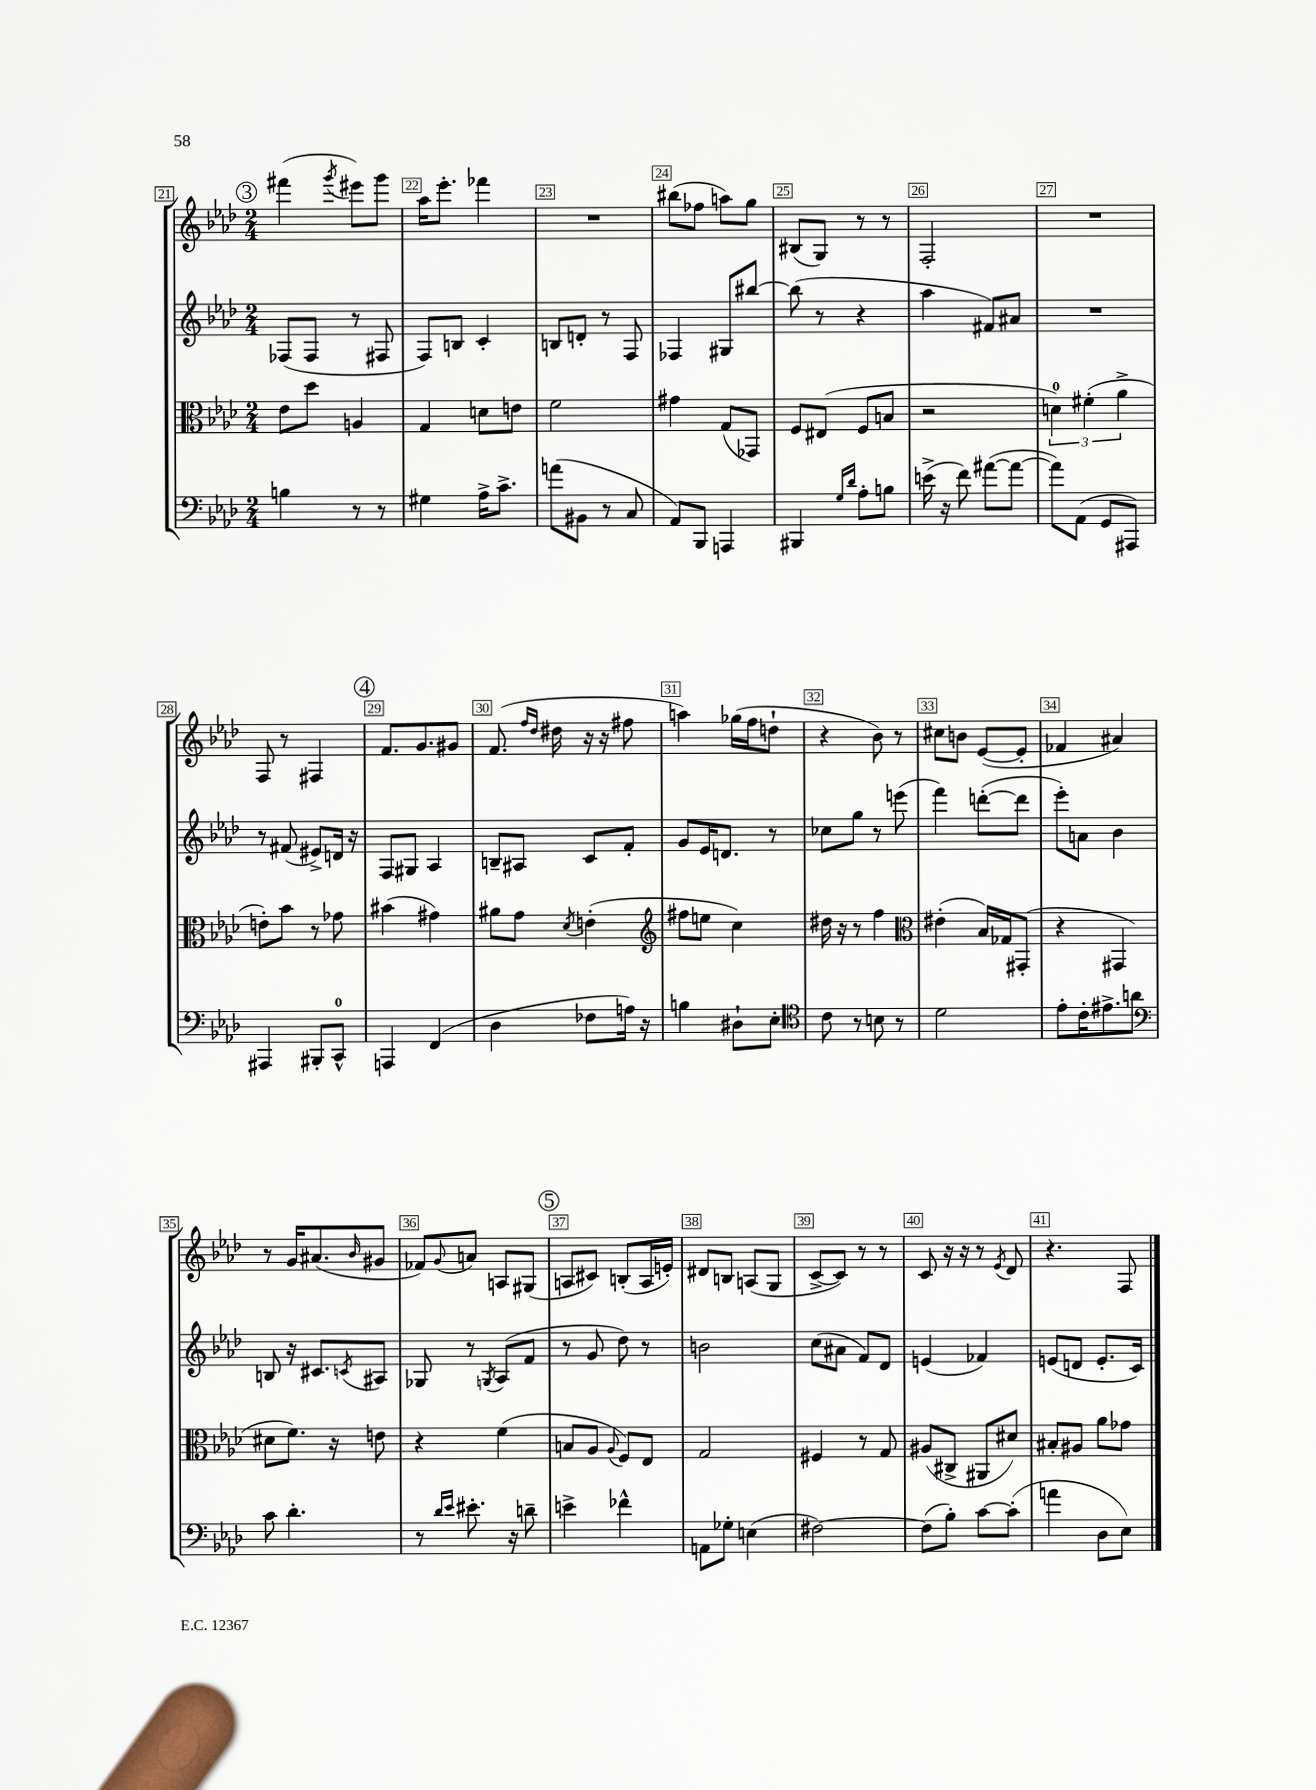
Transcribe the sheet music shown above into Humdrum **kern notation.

**kern	**kern	**kern	**kern
*staff4	*staff3	*staff2	*staff1
*clefF4	*clefC3	*clefG2	*clefG2
*k[b-e-a-d-]	*k[b-e-a-d-]	*k[b-e-a-d-]	*k[b-e-a-d-]
*M2/4	*M2/4	*M2/4	*M2/4
4B	8e-	(8F-	(4fff#
.	8dd-	8F-	.
.	.	.	8qggg
8r	4A	8r	8eee#)
8r	.	8F#	8ggg
=	=	=	=
4G#	4G	8F)	16aa-
.	.	.	8.eee-'
.	.	8B	.
16A-^	8d	4c'	4fff-
8.c^	.	.	.
.	8e	.	.
=	=	=	=
(8a	2f	8B	2r
8BB#	.	8d'	.
8r	.	8r	.
8C	.	8F	.
=	=	=	=
8AA-)	4g#	4F-	(8bb#
8BBB-	.	.	8ff-
4AAA	(8G	8G#	8aa)
.	8GG-)	[8bb#	8gg
=	=	=	=
4BBB#	8F	(8bb#]	(8B#
.	(8E#	8r	8G)
16qqG	.	.	.
16qqd-	.	.	.
8A-'	8F	4r	8r
8B	8B	.	8r
=	=	=	=
(16e^	2r	4aa-	2F'
16r	.	.	.
8f)	.	.	.
([8a#	.	8f#)	.
8a#_	.	8a#	.
=	=	=	=
8a#])	6d)	2r	2r
(8AA-	.	.	.
.	(6f#'	.	.
8GG	.	.	.
.	6a-^	.	.
8AAA#)	.	.	.
=	=	=	=
4AAA#	8e')	8r	8F
.	8b-	(8f#	8r
8BBB#'	8r	8e#^)	4F#
8CC^^	8g-	16d	.
.	.	16r	.
=	=	=	=
4AAA	(4b#	8F	8.f
.	.	8G#	.
.	.	.	8.g
(4FF	4g#)	4A-	.
.	.	.	8g#
=	=	=	=
4D-	8a#	8B~	(8.f
.	8g	8A#	.
.	.	.	16qqff
.	.	.	16qqdd-
.	.	.	16dd#
.	8qd-	.	.
8F-	(4e'	8c	16r
.	.	.	16r
16A)	.	8f'	8ff#
16r	.	.	.
=	=	=	=
*	*clefG2	*	*
4B	8ff#	8g	4aa)
.	8ee	16e-	.
.	.	8.d	.
8D#`	4cc)	.	(16gg-
.	.	.	16ff
8E-'	.	8r	8dd`
=	=	=	=
*clefC4	*	*	*
8c	16dd#	8cc-	4r
.	16r	.	.
8r	8r	8gg	.
8B	4ff	8r	8b-)
8r	.	(8eee	8r
=	=	=	=
*	*clefC3	*	*
2d-	(4e#'	4fff)	8cc#
.	.	.	8b
.	16B-)	([8ddd'	([8e-
.	16G-	.	.
.	(8GG#'	8ddd]	8e-']
=	=	=	=
8e-'	4r	8eee-')	4f-
16c'	.	8a	.
8.e#^	.	.	.
.	4GG#	4b-	4a#)
8a	.	.	.
=	=	=	=
*clefF4	*	*	*
8c	8d#	8B	8r
4.d-'	8.f)	16r	16g
.	.	8.c#	(8.a#
.	16r	.	.
.	.	8qc	16qqb-
.	8e	8A#	8g#
=	=	=	=
8r	4r	8G-	8f-)
16qqd-	.	.	.
16qqe-	.	.	8qqg
8.e#'	.	8r	8a
.	.	8qG	.
.	(4f	(8A-	8A
16r	.	.	.
8d~	.	8f	(8G#
=	=	=	=
4e^	8B	8r	8A
.	8A-	8g	8c#)
.	8qqA-	.	.
4f-^^	8F)	8dd-)	(8B'
.	8E-	8r	16A
.	.	.	16e')
=	=	=	=
8AA	2G	2b	8d#
8G-'	.	.	8B
(4E	.	.	(8A
.	.	.	8G
=	=	=	=
[2F#)	4F#	(8cc	[8c^
.	.	8a#	8c])
.	8r	8f)	8r
.	8G	8d-	8r
=	=	=	=
(8F#]	(8A#	(4e	8c
8B-')	8C#^	.	16r
.	.	.	16r
[8c	8AA#	4f-)	8r
.	.	.	8qe-
(8c']	8d#)	.	8d-
=	=	=	=
4a	8B#'	(8e	4.r
.	8A#	8d	.
8D-	8a-	8.e'	.
8E-)	8g-	.	8F
.	.	16c)	.
==	==	==	==
*-	*-	*-	*-
